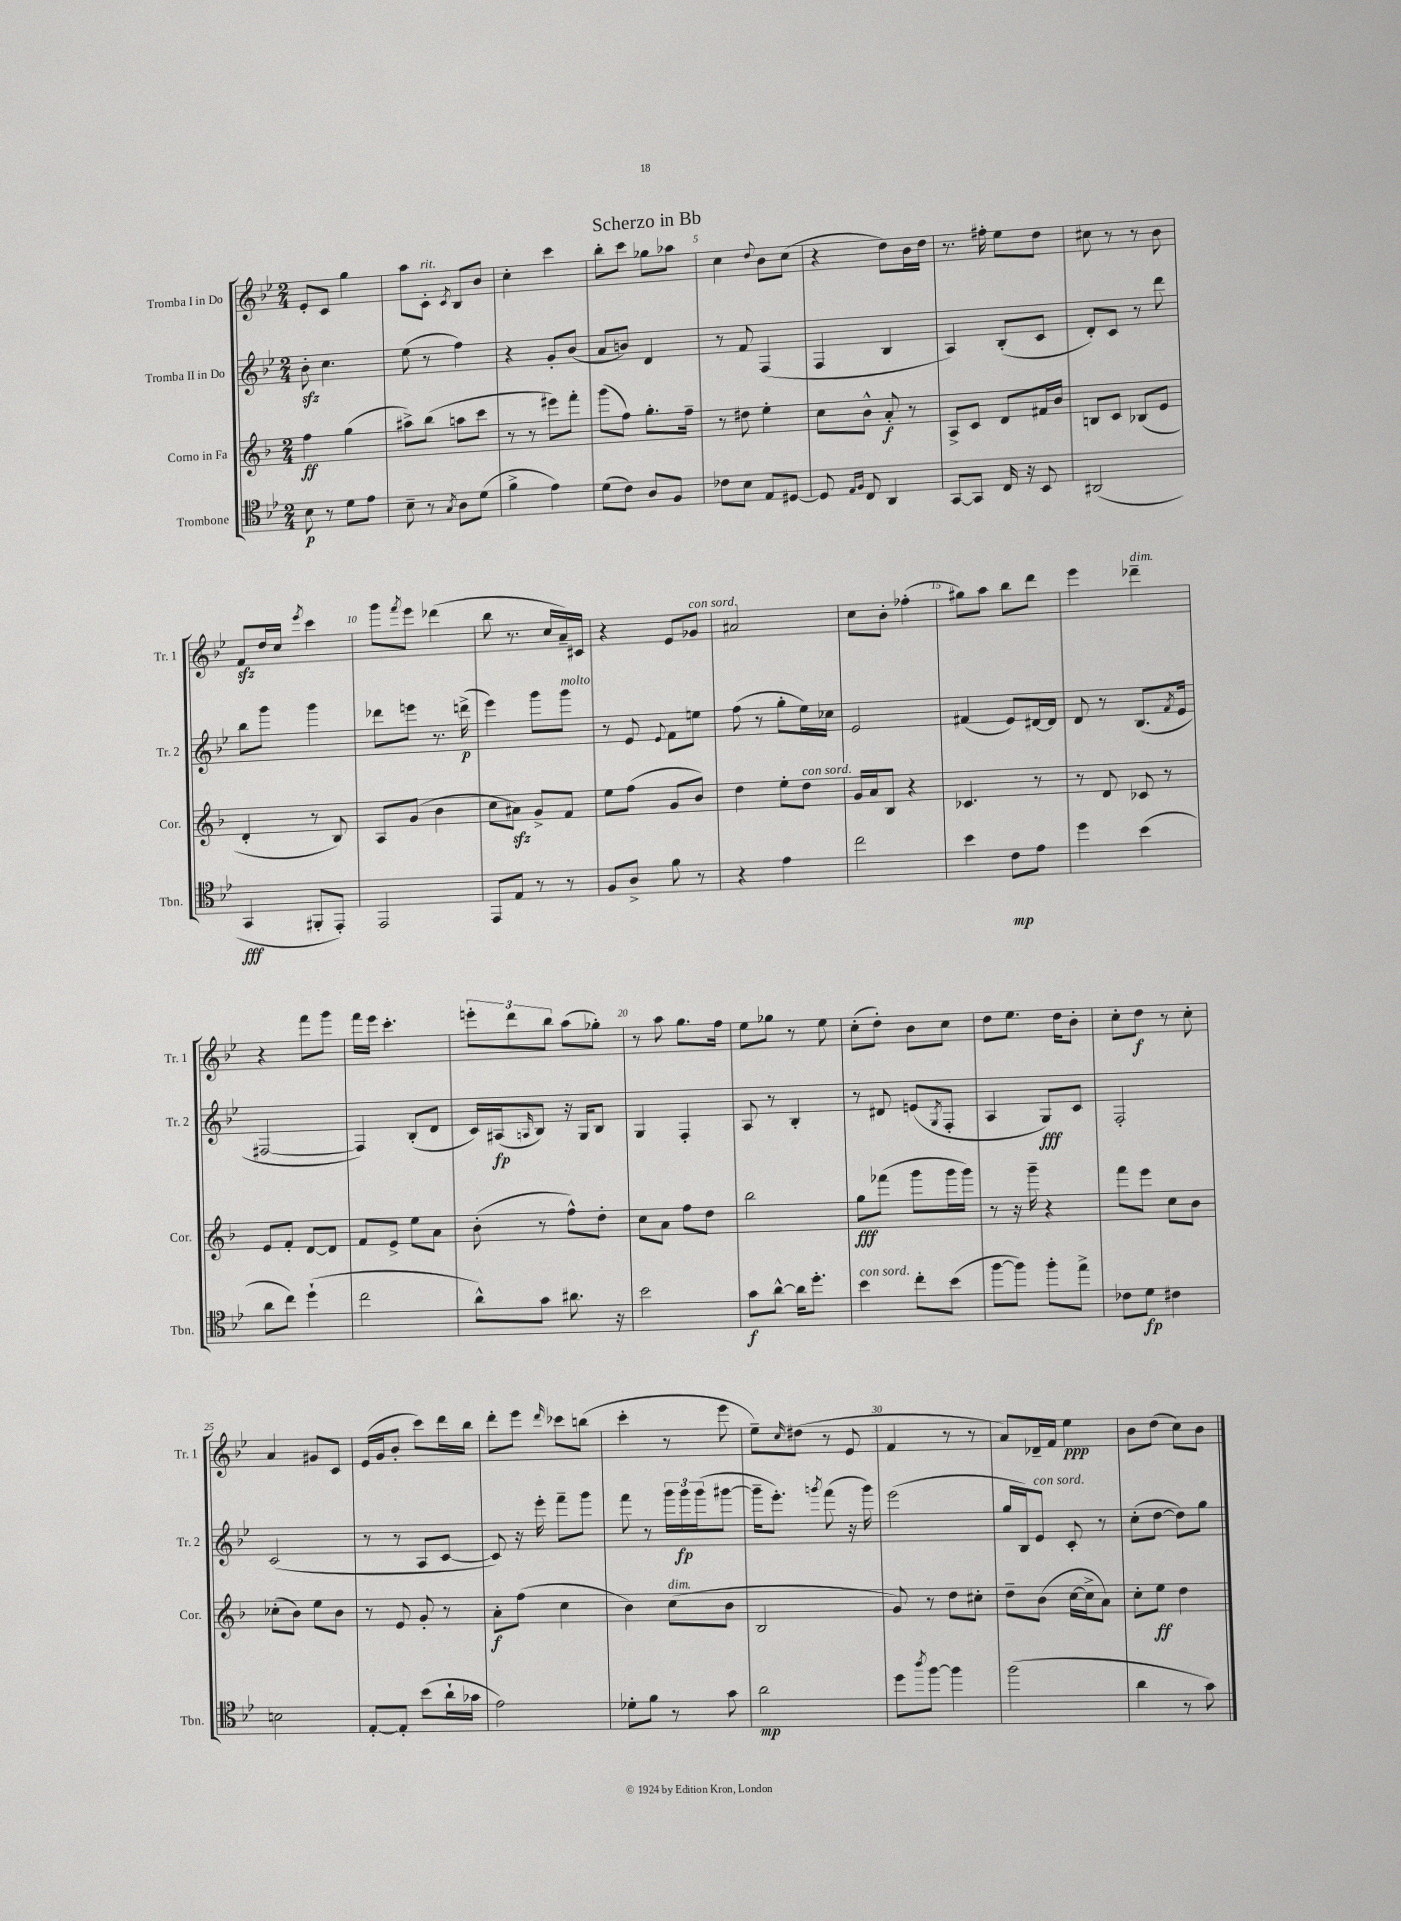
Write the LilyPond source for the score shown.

\header { title = "Scherzo in Bb" }
<<
\new StaffGroup <<
\new Staff = "s0" \with { instrumentName = "Tromba I in Do" shortInstrumentName = "Tr. 1" } {
    \clef treble \key bes \major \numericTimeSignature \time 2/4
    ees'8-. c'8 g''4 |
    a''8 c'8-.^\markup { \italic "rit." } \acciaccatura { c'8 } bes8 bes'8 |
    c''4-. c'''4 |
    bes''8-. c'''8 ges''8 aes''8 |
    c''4 \appoggiatura { d''8 } bes'8 c''8( |
    r4 d''8) bes'16 d''16 |
    r8. fis''16-. ees''8 d''8 |
    cis''8 r8 r8 bes'8 |
    f'8\sfz d''16 c''16 \acciaccatura { ees'''8 } c'''4 |
    g'''8 \acciaccatura { f'''8 } ees'''8 des'''4( |
    bes''8 r8. c''16 a'16--) cis'16 |
    r4 ees'8 ges'8^\markup { \italic "con sord." } |
    ais'2 |
    c''8 bes'8-. fes''4-.( |
    gis''8) a''8 bes''8 d'''8 |
    ees'''4 des'''4--^\markup { \italic "dim." } |
    r4 f'''8 g'''8 |
    f'''16 ees'''16 c'''4.-. |
    \tuplet 3/2 { e'''8-. d'''8 bes''8 } a''8( ges''8-.) |
    r8 a''8 g''8. f''16 |
    ees''8 ges''8 r8 ees''8 |
    c''8-.( d''8-.) bes'8 c''8 |
    d''8 ees''8. d''16 bes'8-. |
    c''8-. d''8\f r8 c''8-. |
    a'4 gis'8 c'8 |
    ees'16( g'16 bes'8-. c'''8) d'''16 bes''16 |
    d'''8-. ees'''8 \grace { d'''16 } ces'''8 b''8( |
    c'''4-. r8 ees'''8 |
    ees''8--) \grace { c''16 } dis''8( r8 ees'8 |
    f'4 r8 r8 |
    a'8) des'16-- f'16 ees''4\ppp |
    bes'8 d''8( c''8) bes'8 \bar "|." |
}
\new Staff = "s1" \with { instrumentName = "Tromba II in Do" shortInstrumentName = "Tr. 2" } {
    \clef treble \key bes \major \numericTimeSignature \time 2/4
    bes'8-.\sfz c''4. |
    ees''8( r8 f''4) |
    r4 g'8-. bes'8( |
    a'8 b'8) d'4 |
    r8 f'8 f4( |
    f4 bes4 |
    a4) bes8-.( c'8 |
    d'8-.) c'8 r8 d'''8 |
    bes''8 g'''8 g'''4 |
    des'''8 e'''8 r8. d'''16->\p( |
    ees'''4) g'''8 g'''8^\markup { \italic "molto" } |
    r8 ees'8 \appoggiatura { ees'8 } f'8 e''8 |
    f''8( r8 g''8-. ees''16) ces''16 |
    ees'2 |
    fis'4( ees'8) dis'16~ dis'16 |
    d'8 r8 bes8.( \acciaccatura { f'8 } ees'16 |
    fis2~ |
    fis4) bes8-.( d'8 |
    c'16) ais16\fp( \grace { a16 } bes8) r16 g16 bes8 |
    g4 f4-. |
    a8 r8 bes4-. |
    r8 dis'8 e'8( \acciaccatura { g8 } f8-. |
    a4 g8\fff) c'8 |
    f2-. |
    c'2( |
    r8 r8 a8 c'8~ |
    c'8) r16 ees'''16-. f'''8-- g'''8 |
    f'''8 r8 \tuplet 3/2 { g'''16 g'''16\fp g'''16( } gis'''8~ |
    gis'''16-- ees'''8.-.) \acciaccatura { g'''8 } f'''8( r16 g'''16) |
    ees'''2( |
    g''16 bes16) ees'8^\markup { \italic "con sord." } c'8-. r8 |
    c''8-.( d''8~ d''8) g''8 \bar "|." |
}
\new Staff = "s2" \with { instrumentName = "Corno in Fa" shortInstrumentName = "Cor." } {
    \clef treble \key f \major \numericTimeSignature \time 2/4
    f''4\ff g''4( |
    ais''8->) bes''8( a''8 c'''8 |
    r8 r8 eis'''8) f'''8-. |
    g'''8( f''8) g''8.-. f''16-- |
    r8 dis''8 e''4-. |
    c''8 bes'8-^ a'8-.\f r8 |
    a8-> c'8 d'8 fis'16 bes'16 |
    b8 c'8 bes8( e'8 |
    d'4-. r8 bes8) |
    a8 g'8( bes'4 |
    c''8 ais'8\sfz) g'8-> f'8 |
    e''8 f''8( g'8 bes'8) |
    d''4 e''8-. d''8^\markup { \italic "con sord." } |
    g'16 a'16 bes8 r4 |
    ces'4. r8 |
    r8 d'8 ces'8 r8 |
    e'8 f'8-. d'8~ d'8 |
    f'8 e'8-> e''8 a'8 |
    bes'8-.( r8 f''8-^) d''8-. |
    c''8 a'8 f''8 d''8 |
    bes''2 |
    g''8\fff fes'''8( g'''8 g'''16 g'''16) |
    r8 r16 g'''16-- r4 |
    f'''8 e'''8 c''8 bes'8 |
    ces''8-.( bes'8) e''8 bes'8 |
    r8 e'8 g'8-. r8 |
    a'8-.\f f''8( c''4 |
    bes'4) c''8^\markup { \italic "dim." }( bes'8 |
    bes2 |
    g'8) r8 d''8 cis''8-. |
    d''8-- bes'8( c''16~ c''16-> a'8) |
    c''8-. e''8\ff d''4 \bar "|." |
}
\new Staff = "s3" \with { instrumentName = "Trombone" shortInstrumentName = "Tbn." } {
    \clef tenor \key bes \major \numericTimeSignature \time 2/4
    bes8\p r8 d'8 ees'8 |
    bes8-- r8 \acciaccatura { g8 } a8 d'8( |
    f'4-> ees'4) |
    d'8( c'8) a8 f8 |
    ces'8 bes8 ees8 dis8~ |
    dis8 \grace { ees16 f16 } c8 a,4 |
    g,8~ g,8 c16 r16 bes,8 |
    ais,2( |
    g,4\fff fis,8-. ees,8-.) |
    ees,2 |
    ees,8 ees8 r8 r8 |
    f8 a8-> f'8 r8 |
    r4 ees'4 |
    c''2 |
    bes'4 c'8\mp ees'8 |
    d''4 bes'4( |
    a'8 c''8) d''4-!( |
    c''2 |
    a'8-^) g'8 ais'8. r16 |
    bes'2 |
    g'8\f a'8~-^ a'16 d''8.-. |
    bes'4^\markup { \italic "con sord." } c''8-. bes'8( |
    f''8~ f''8) f''8-. ees''8-> |
    ces'8 d'8\fp cis'4 |
    b2 |
    ees8~-. ees8-. bes'8( a'16-! ges'16 |
    ees'2) |
    des'8-. f'8 r8 g'8 |
    a'2\mp |
    d''8 \acciaccatura { a''8 } f''8~ f''4 |
    f''2( |
    a'4 r8 g'8) \bar "|." |
}
>>
>>
\layout { \context { \Score \override BarNumber.break-visibility = ##(#f #t #t) barNumberVisibility = #(every-nth-bar-number-visible 5) } }
